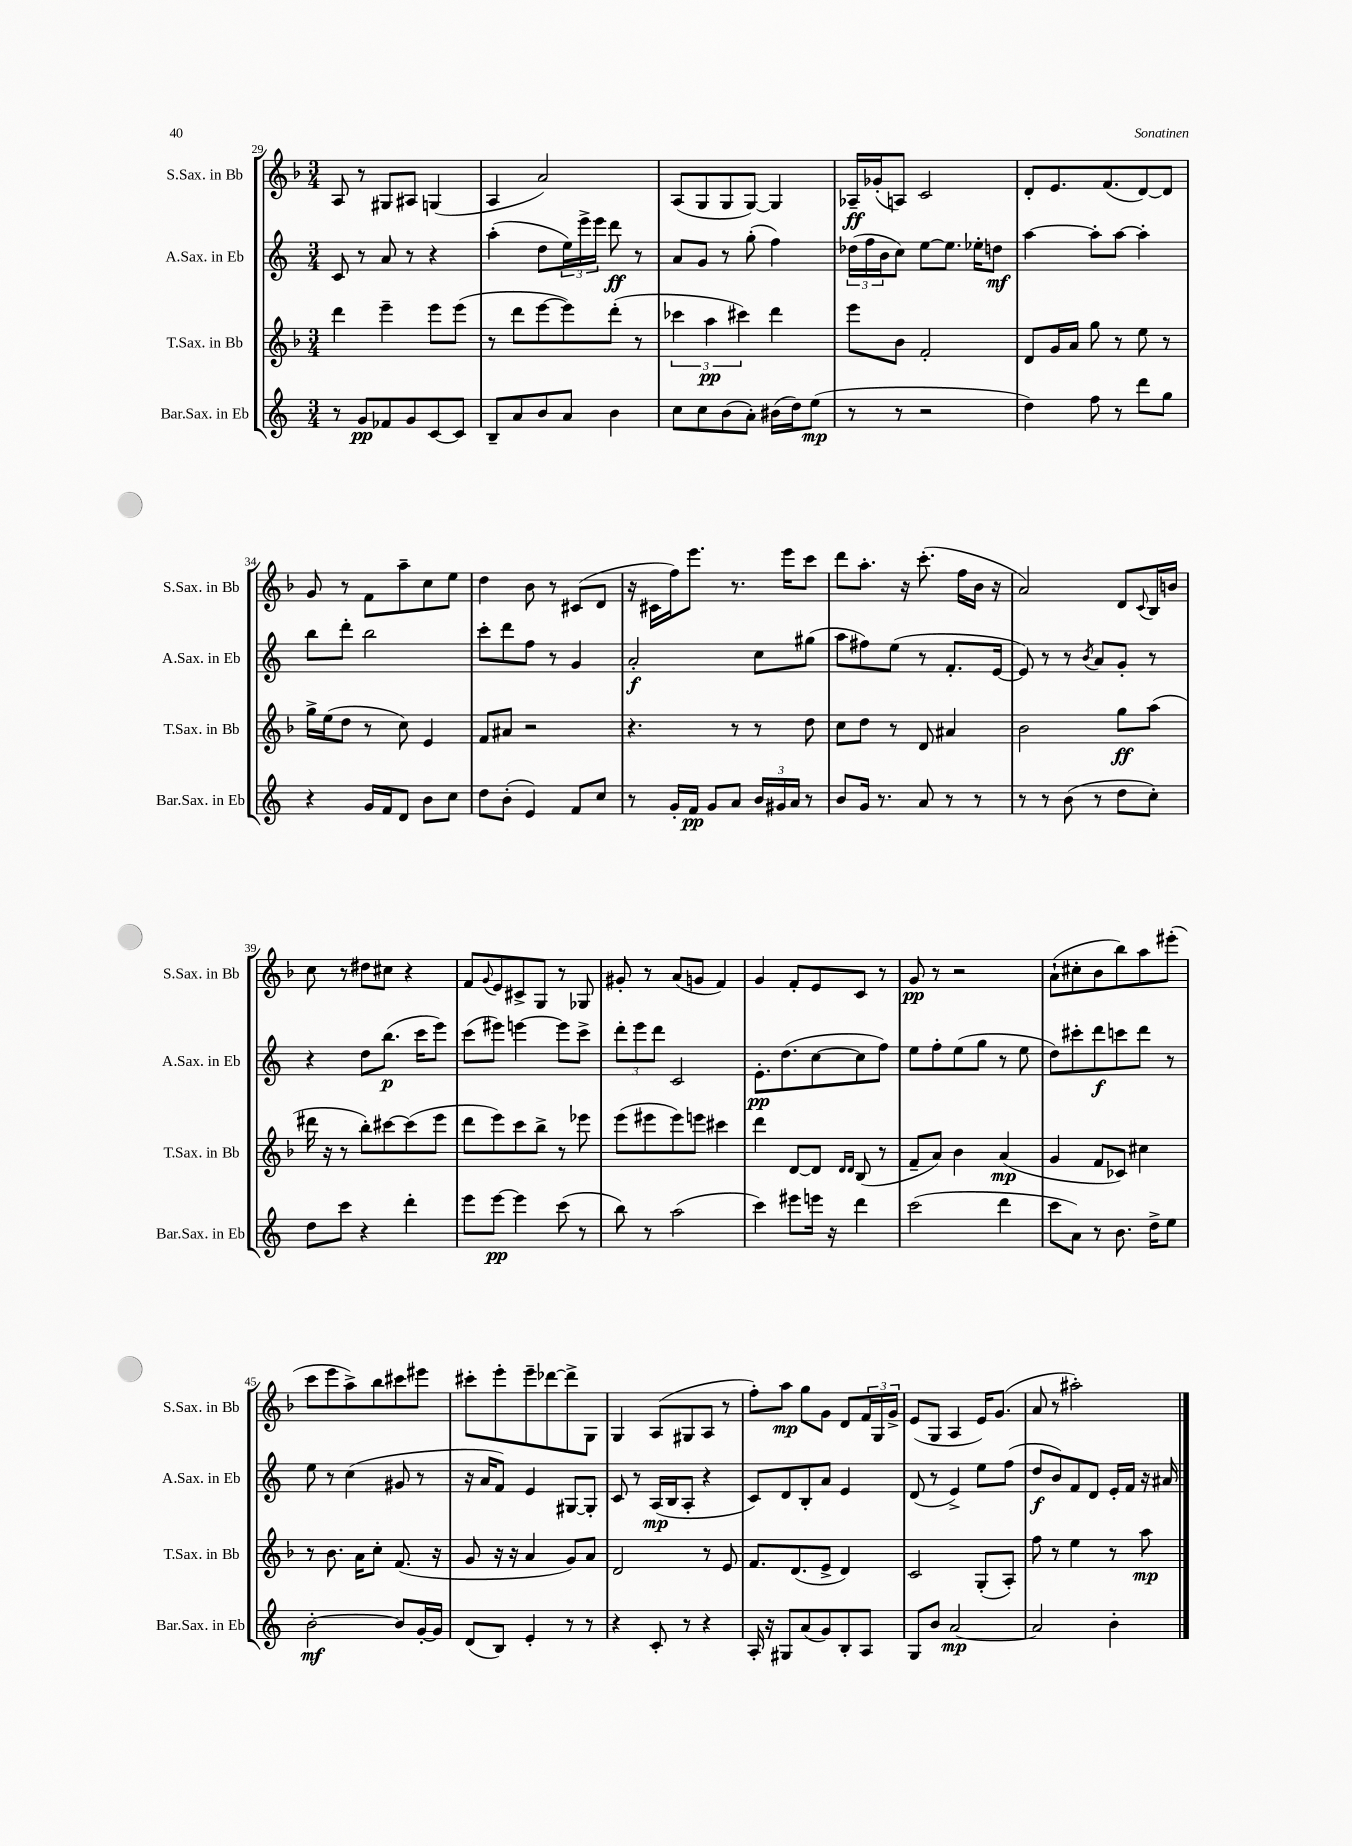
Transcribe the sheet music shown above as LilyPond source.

<<
\new StaffGroup <<
\new Staff = "s0" \with { instrumentName = "S.Sax. in Bb" shortInstrumentName = "S.Sax. in Bb" } {
    \clef treble \key f \major \numericTimeSignature \time 3/4
    a8 r8 gis8 ais8 g4( |
    a4 a'2) |
    a8( g8 g8 g8~) g4 |
    aes16--\ff ges'16-.( a8) c'2 |
    d'8-. e'8. f'8.( d'8~) d'8 |
    g'8 r8 f'8 a''8-- c''8 e''8 |
    d''4 bes'8 r8 cis'8( d'8 |
    r16 cis'16 f''16) e'''8. r8. e'''16 c'''8 |
    d'''8 a''8.-. r16 c'''8.-.( f''16 bes'16 r16 |
    a'2) d'8 \appoggiatura { c'8 } bes16 b'16 |
    c''8 r8 dis''8 cis''8 r4 |
    f'8 \appoggiatura { g'8 } e'8 cis'8-> g8 r8 ges8 |
    gis'8-. r8 a'8( g'8 f'4) |
    g'4 f'8-. e'8 c'8 r8 |
    g'8\pp r8 r2 |
    a'8-!( cis''8-. bes'8 bes''8) a''8 eis'''8-.( |
    c'''8 e'''8 a''8->) bes''8 cis'''8 eis'''8 |
    cis'''8-. e'''8-. e'''8-- des'''8~ des'''8-> g8 |
    g4 a8( gis8 a8 r8 |
    f''8-.) a''8\mp g''8 g'8 d'8 \tuplet 3/2 { f'16 g16 g'16-> } |
    e'8( g8 a4 e'16) g'8.( |
    a'8 r8 ais''2-.) \bar "|." |
}
\new Staff = "s1" \with { instrumentName = "A.Sax. in Eb" shortInstrumentName = "A.Sax. in Eb" } {
    \clef treble \key c \major \numericTimeSignature \time 3/4
    c'8 r8 a'8 r8 r4 |
    a''4-.( d''8 \tuplet 3/2 { e''16) e'''16-> e'''16 } d'''8\ff r8 |
    a'8 g'8 r8 g''8-.( f''4) |
    \tuplet 3/2 { des''16( f''16 b'16 } c''8) e''8~ e''8. ees''16-. d''8\mf |
    a''4~ a''8-. a''8~ a''4-. |
    b''8 d'''8-. b''2 |
    c'''8-. d'''8 f''8 r8 g'4 |
    a'2-.\f c''8 gis''8( |
    a''8 fis''8) e''8( r8 f'8.-. e'16~ |
    e'8) r8 r8 \acciaccatura { b'8 } a'8 g'8-. r8 |
    r4 d''8 b''8.\p( c'''16 e'''8) |
    c'''8( eis'''8) e'''4~ e'''8 c'''8-> |
    \tuplet 3/2 { d'''8-. e'''8 d'''8 } c'2 |
    e'8.-.\pp d''8.( c''8~ c''8 f''8) |
    e''8 f''8-. e''8( g''8 r8 e''8 |
    d''8) cis'''8-. d'''8\f c'''8 d'''8 r8 |
    e''8 r8 c''4( gis'8 r8 |
    r16 a'16 f'8) e'4 gis8~ gis8-. |
    c'8 r8 a16\mp( b16 a8-. r4 |
    c'8) d'8 b8-. a'8 e'4 |
    d'8( r8 e'4->) e''8 f''8( |
    d''8\f b'8) f'8 d'8 e'16-. f'16 r16 ais'16 \bar "|." |
}
\new Staff = "s2" \with { instrumentName = "T.Sax. in Bb" shortInstrumentName = "T.Sax. in Bb" } {
    \clef treble \key f \major \numericTimeSignature \time 3/4
    d'''4 e'''4-- e'''8 e'''8( |
    r8 d'''8 e'''8~ e'''8) d'''8-.( r8 |
    \tuplet 3/2 { ces'''4 a''4\pp cis'''4) } d'''4 |
    e'''8 bes'8 f'2-. |
    d'8 g'16 a'16 g''8 r8 e''8 r8 |
    g''16-> e''16( d''8 r8 c''8) e'4 |
    f'8 ais'8 r2 |
    r4. r8 r8 d''8 |
    c''8 d''8 r8 d'8 ais'4 |
    bes'2 g''8\ff a''8( |
    dis'''16 r16 r8 bes''8-.) cis'''8~ cis'''8( e'''8 |
    d'''8 e'''8) c'''8 bes''8-> r8 ees'''8 |
    e'''8( eis'''8 eis'''8) e'''8 cis'''4 |
    d'''4 d'8~ d'8 \grace { d'16 d'16 } bes8( r8 |
    f'8-- a'8) bes'4 a'4\mp( |
    g'4 f'8 ces'8) cis''4 |
    r8 bes'8. a'16 c''8-. f'8.( r16 |
    g'8 r16 r16 a'4 g'8) a'8 |
    d'2 r8 e'8 |
    f'8. d'8.( e'8-> d'4) |
    c'2 g8-.( a8-.) |
    f''8 r8 e''4 r8 a''8\mp \bar "|." |
}
\new Staff = "s3" \with { instrumentName = "Bar.Sax. in Eb" shortInstrumentName = "Bar.Sax. in Eb" } {
    \clef treble \key c \major \numericTimeSignature \time 3/4
    r8 g'8\pp fes'8 g'8 c'8~ c'8 |
    b8-- a'8 b'8 a'8 b'4 |
    c''8 c''8 b'8( a'8-.) bis'16( d''16) e''8\mp( |
    r8 r8 r2 |
    d''4) f''8 r8 d'''8 g''8 |
    r4 g'16 f'16 d'8 b'8 c''8 |
    d''8 b'8-.( e'4) f'8 c''8 |
    r8 g'16-. f'16\pp g'8 a'8 \tuplet 3/2 { b'16 gis'16 a'16 } r8 |
    b'8 g'16 r8. a'8 r8 r8 |
    r8 r8 b'8( r8 d''8 c''8-.) |
    d''8 c'''8 r4 d'''4-. |
    e'''8 e'''8~\pp e'''4 c'''8( r8 |
    b''8) r8 a''2( |
    c'''4) eis'''8 e'''16 r16 d'''4 |
    c'''2( d'''4 |
    c'''8 a'8) r8 b'8. d''16-> e''8 |
    b'2~-.\mf b'8 g'16~-. g'16 |
    d'8( b8) e'4-. r8 r8 |
    r4 c'8-. r8 r4 |
    a16-. r16 gis8 a'8( g'8) b8-. a8 |
    g8 b'8 a'2~\mp |
    a'2 b'4-. \bar "|." |
}
>>
>>
\layout { \context { \Score currentBarNumber = #29 } }
